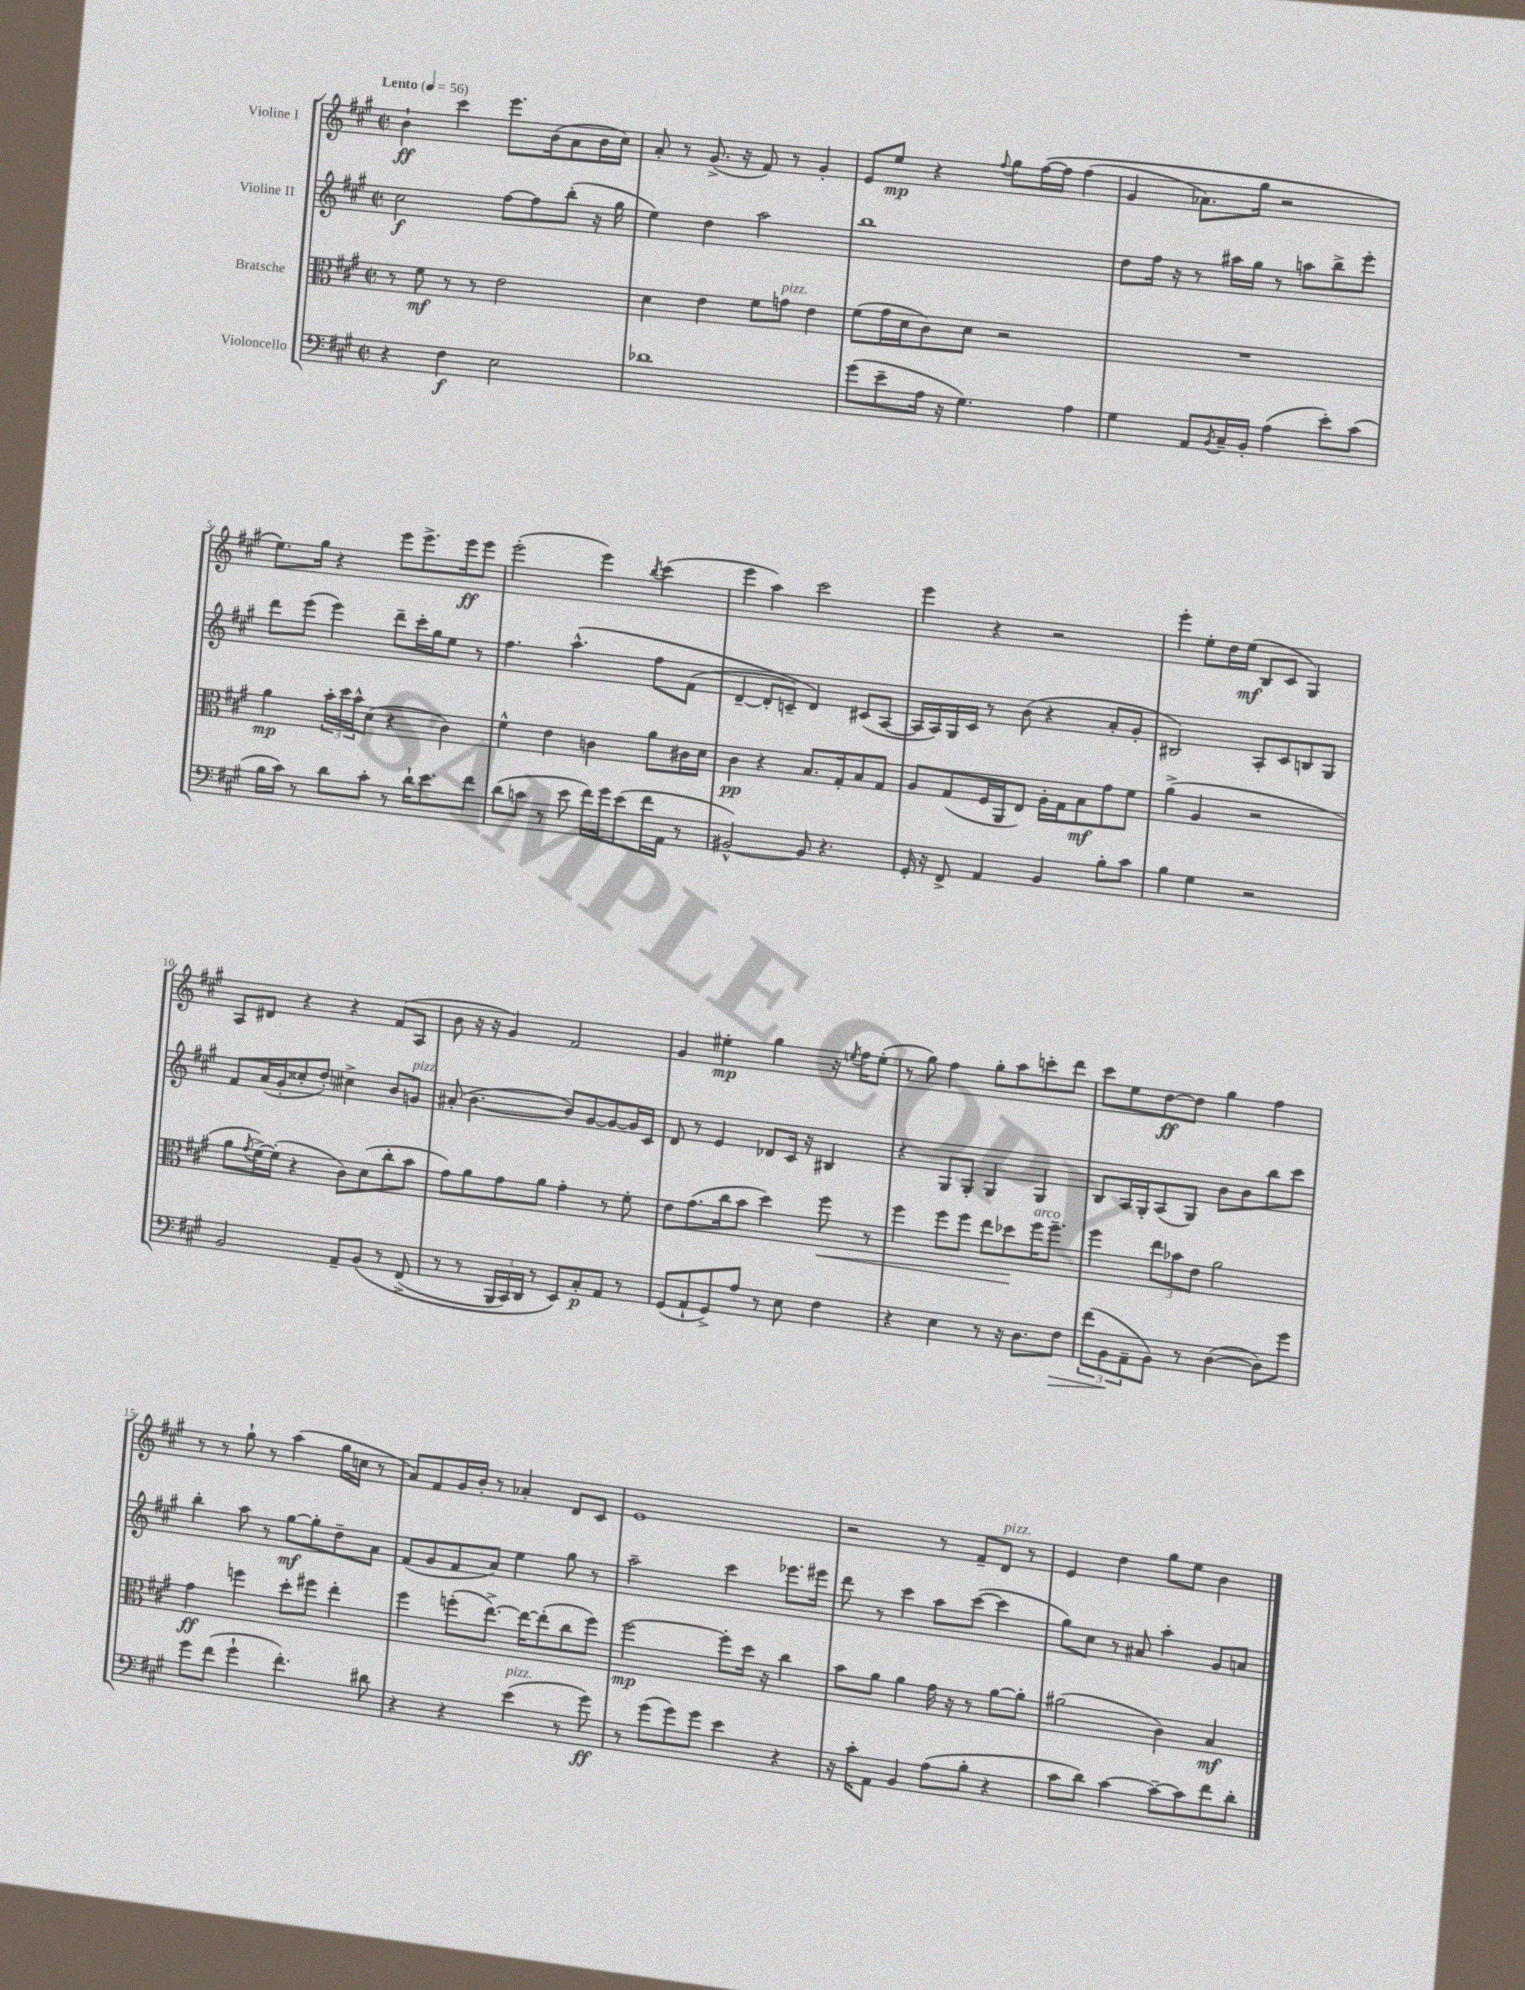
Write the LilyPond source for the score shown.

<<
\new StaffGroup <<
\new Staff = "s0" \with { instrumentName = "Violine I" } {
    \clef treble \key a \major \defaultTimeSignature \time 2/2 \tempo "Lento" 4 = 56
    b'4-!\ff cis'''4 e'''8. b'16( a'8 b'16 cis''16) |
    a'8-. r8 gis'8.->( r16 fis'8) r8 gis'4-. |
    e'8 e''8\mp r4 \appoggiatura { fis''8 } gis''8 fis''16~\( fis''16 fis''4( |
    gis'4 aes'8.) gis''16 r2 |
    e''8.\) gis''16 r4 e'''8 e'''8.-> e'''16\ff e'''8 |
    e'''2-.( e'''4) \acciaccatura { b''8 } cis'''4( |
    e'''4 a''4) cis'''2 |
    e'''4 r4 r2 |
    e'''4-. e''8-. d''16 e''16\mf( b8 cis'8 gis4) |
    a8 dis'8 r4 r4 fis'8( a8 |
    b'8 r16 r16 gis'4) fis'2 |
    gis'4 eis''4-.\mp gis''4 r16 \acciaccatura { e''8 } fis''16 e''8-.( |
    r8 gis''8) fis''4 gis''8-. a''8 c'''8-. d'''8 |
    cis'''8 e''8 d''8~\ff d''8 gis''4 fis''4 |
    r8 r8 gis''8-! r8 a''4( gis''16 c''16 r8 |
    a'8) fis'8 gis'16 b'16-. r8 aes'4-. d'8 cis'8 |
    e'1 |
    r2 r8 fis'8-- d'8^\markup { \italic "pizz." } r8 |
    e'4 d''4 gis''8 e''8 b'4 \bar "|." |
}
\new Staff = "s1" \with { instrumentName = "Violine II" } {
    \clef treble \key a \major \defaultTimeSignature \time 2/2
    cis''2\f fis''8~ fis''8 b''8-.( r16 gis''16 |
    e''4) d''4 a''2 |
    b''1 |
    d''8 fis''16 r16 r8 ais''16 gis''16 r8 a''8 b''8-> e'''8-. |
    d'''8 e'''8( e'''4) d'''8-- cis'''16-. gis''16 e''8 r8 |
    fis''4. a''4.-^\( fis''8 fis'8( |
    d'4~-- d'8-. c'8--) d'4\) cis'8( a8~ |
    a16 a16) gis16 cis'16 r8 b'8( r4 a'8-. gis'8-. |
    bis2) a8-. cis'8 b8 gis8 |
    fis'8 a'16( gis'16-. cisis''8-. d''8-.) cis''4-> b'8 g'8^\markup { \italic "pizz." } |
    ais'8-.( b'4.~ b'8) gis'8~ gis'8~ gis'16 cis'16 |
    d'8 r8 e'4 des'8 cis'16 r16 bis4 |
    r4 gis8 gis8-. gis4 gis4 |
    b8 a16 gis16-. a8( gis8) b'8 b'8 b''8 cis'''8 |
    b''4-. a''8 r8 gis''8~\mf gis''8-. d''8-- a'8 |
    fis'8( gis'8 fis'8 a'8) e''4 gis''8 r8 |
    a''2-- cis'''4 ees'''8. eis'''16 |
    d'''8 r8 cis'''4 a''8 cis'''8~( cis'''4 |
    gis''8) cis''8 r8 ais'8 a''4-. gis'8 a'8 \bar "|." |
}
\new Staff = "s2" \with { instrumentName = "Bratsche" } {
    \clef alto \key a \major \defaultTimeSignature \time 2/2
    r8 fis'8\mf r8 r8 e'2 |
    d'4 e'4 fis'8 g'8^\markup { \italic "pizz." } e'4 |
    fis'8( gis'16 d'16 cis'8) d'8 r2 |
    R1 |
    a'4\mp \tuplet 3/2 { b'16-. d''16 b'16-^ } d'8( r4 cis'4) |
    fis'4-^ e'4 c'4 a'8 cis'16 d'16 |
    cis'4\pp r4 b8. gis16-. b8 gis8 |
    a8 gis8( fis16 a,16 e8) a16-. gis16 b8\mf gis'8 fis'8 |
    a'4->( a4 r2 |
    a'8 \acciaccatura { gis'8 } fis'16~->) fis'16-.( r4 cis'8) d'8( cis''8-. b'8 |
    gis'8) a'8 gis'8 a'8 gis'4-. r8 fis'8-. |
    e'8 gis'8.( cis''16 b'8 d''4) fis''8\< r8 |
    fis''4 fis''8 fis''8 e''8 des''8\! fis''16^\markup { \italic "arco" } fis''8.-- |
    fis''4 \tuplet 3/2 { e''8 bes'8 e'8 } a'2 |
    gis'4\ff f''4 d''8-. fis''8 e''4-. |
    fis''4 f''8-.( e''8.~->) e''16~ e''8-.( cis''8 f''8) |
    fis''2~\mp fis''8-. d''16 r16 cis''4 |
    b'8 a'8 a'4 gis'16 r16 r8 a'8~ a'8-. |
    ais'2( cis'4) b4\mf \bar "|." |
}
\new Staff = "s3" \with { instrumentName = "Violoncello" } {
    \clef bass \key a \major \defaultTimeSignature \time 2/2
    r4 fis4\f e2 |
    des'1 |
    gis'8( e'8-- a16 r16 gis4.) a4 |
    gis4 a,8 \acciaccatura { b,8 } cis16-- b,16-. a4( e'8-.) cis'8( |
    b16 cis'16) r8 d'8 cis'8-. r8 d'16-! e'8. fis'8 |
    d'8( c'8 r8 e'8 fis'16) gis'16 e'8( fis'16 a,16 r8 |
    bis,2~-^) bis,8 r4. |
    gis,16-. r16 fis,8-> a,4 b,4 b8-. cis'8 |
    b4 gis4 r2 |
    b,2 a,8-- b,8\( r8 fis,8->( |
    r8 r8 \tuplet 3/2 { b,,16 cis,16) d,16 } r8 e,8\) cis8-.\p a,8 r8 |
    gis,8( a,8-! gis,8->) a8 r8 e8 fis4 |
    r4 e4 r8 r16 d8. fis8\> |
    \tuplet 3/2 { fis'8( b,8\! a,8-- } b,8) r8 d4~( d8) gis'8 |
    gis'8 fis'8( gis'4-! fis'4.-.) dis'8 |
    r4 r4 e'4^\markup { \italic "pizz." }( r8 gis'8\ff) |
    r8 gis'8( gis'8) gis'8 e'4 r4 |
    r16 cis'16-. a,8 b,4 a8( b8-. r4 |
    cis'8 d'8) cis'4~ cis'8~-- cis'8 fis'8 d'8-. \bar "|." |
}
>>
>>
